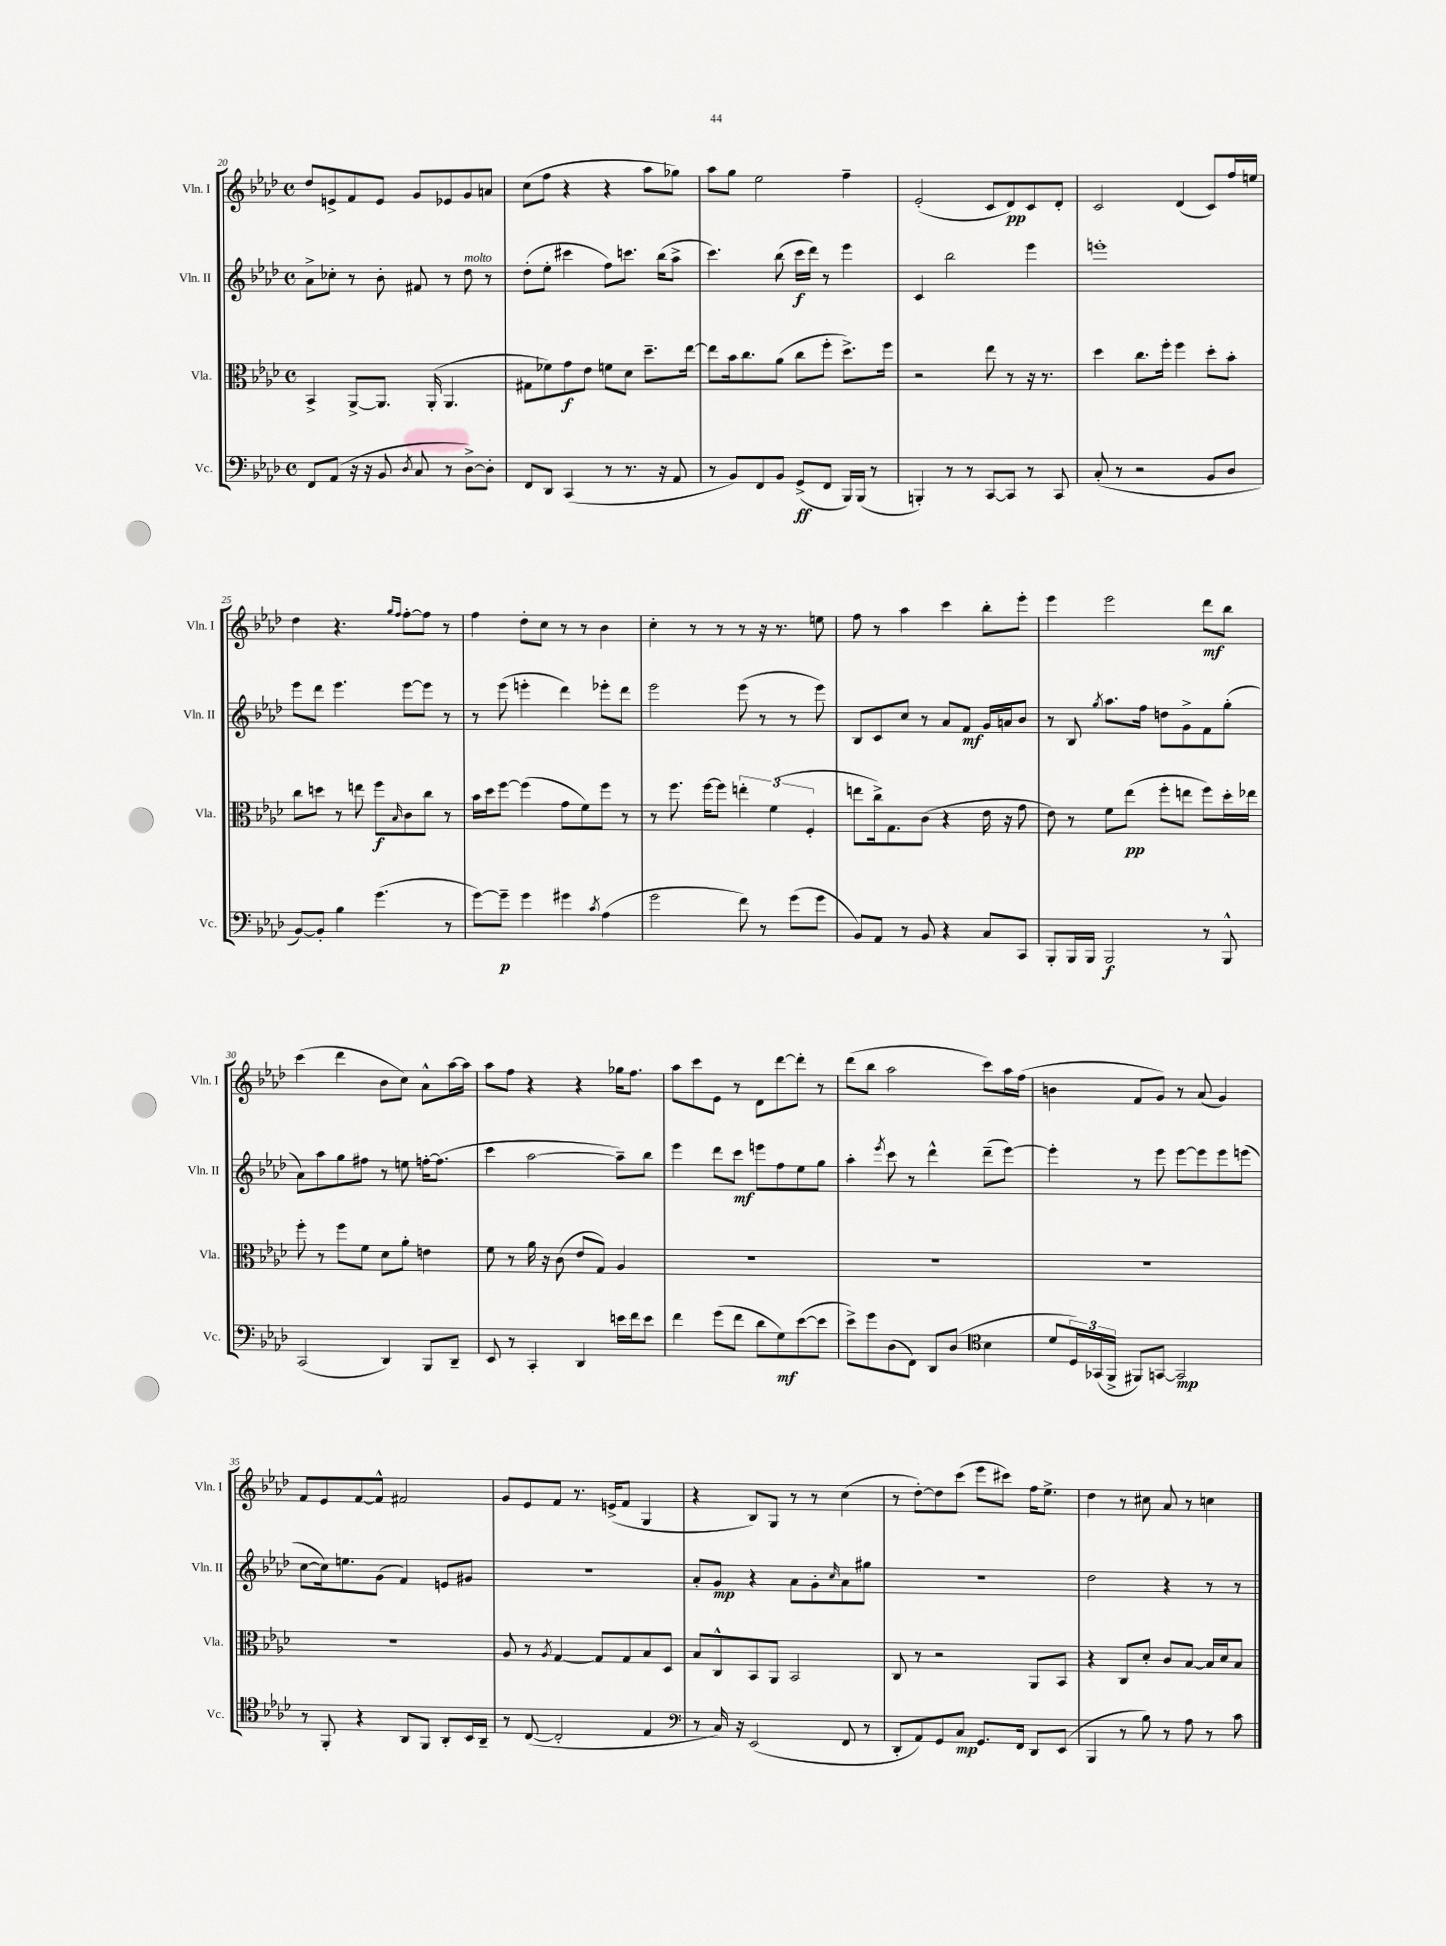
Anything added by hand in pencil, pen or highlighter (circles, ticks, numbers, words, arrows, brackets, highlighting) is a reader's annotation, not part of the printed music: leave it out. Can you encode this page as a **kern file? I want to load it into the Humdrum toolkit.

**kern	**kern	**kern	**kern
*staff4	*staff3	*staff2	*staff1
*clefF4	*clefC3	*clefG2	*clefG2
*k[b-e-a-d-]	*k[b-e-a-d-]	*k[b-e-a-d-]	*k[b-e-a-d-]
*M4/4	*M4/4	*M4/4	*M4/4
*met(c)	*met(c)	*met(c)	*met(c)
8FF	4BB-^	8a-^	8dd-
(8AA-	.	8cc-'	8e^
16r	[8AA-^	8r	8f
16r	.	.	.
8BB-	8.AA-]	8b-'	8e
8qD-	.	.	.
8C	.	8f#	8g
.	(16AA-'	.	.
8r	4.AA-	8r	8e-
[8D-^)	.	8dd-	8g
8D-']	.	8r	8a
=	=	=	=
8FF	8G#	(8dd-'	(8cc
8DD-	8f-)	8ee-'	8ff
(4CC	8g	4ccc#	4r
.	8e-	.	.
8r	8f	8ff)	4r
8.r	8d-	8.ccc	.
.	8.dd-~	.	8aa-
16r	.	(16bb-	.
8AA-	.	8aa-^	8gg-)
.	[16ee-	.	.
=	=	=	=
8r	8ee-]	4.ccc)	8aa-
8BB-)	16b-	.	8gg
.	8.cc	.	.
8FF	.	.	2ee-
8BB-	(8a-	(8bb-	.
(8GG^	8cc	16ccc	.
.	.	16ddd-)	.
8FF	8ff'	8r	.
16BBB-)	8.dd-^)	4eee-	4ff~
(16BBB-	.	.	.
8r	.	.	.
.	16ff	.	.
=	=	=	=
4BBB')	2r	4c	(2e-'
8r	.	2bb-	.
8r	.	.	.
[8CC	8ee-	.	8c
8CC]	8r	.	8d-)
8r	16r	4eee-	8c
.	8.r	.	.
8CC	.	.	8d-'
=	=	=	=
(8C'	4dd-	1eee'	2c
8r	.	.	.
2r	8.cc	.	.
.	16ff'	.	.
.	4ff	.	(4d-
8BB-	8dd-'	.	8c)
8D-	8b-'	.	16ff
.	.	.	16ee
=	=	=	=
[8BB-)	8cc	8eee-	4dd-
8BB-']	8dd	8ddd-	.
4B-	8r	4.eee-	4.r
.	8ee	.	.
(4.g	8ff	.	.
.	.	.	16qqgg
.	16qqB-	.	16qqff
.	8c	[8eee-	[8ff'
.	8cc	8eee-]	8ff]
8r	8r	8r	8r
=	=	=	=
[8g)	16b-	8r	4ff
.	16dd-	.	.
8g~]	[8ff	(8eee-	.
4g	(4ff]	4eee'	8dd-'
.	.	.	8cc
4g#	8g	4ddd-)	8r
.	8f)	.	8r
8qc	.	.	.
(4A-	8ff	8eee-'	4b-
.	8r	8ddd-	.
=	=	=	=
2g	8r	2eee-	4cc'
.	8.ff	.	.
.	.	.	8r
.	[16ff	.	.
.	8ff]	.	8r
8f)	6ee'	(8eee-	8r
8r	.	8r	16r
.	(6f	.	.
.	.	.	8.r
(8g	.	8r	.
.	6F'	.	.
8g	.	8eee-)	8ee
=	=	=	=
8BB-)	8ee	8B-	8ff
8AA-	16cc^)	8c	8r
.	8.G	.	.
8r	.	8cc	4aa-
8BB-	(8c	8r	.
4r	4r	8a-	4ccc
.	.	8f	.
8C	16e-	16g	8bb-'
.	16r	16a	.
8CC	8g	8b-	8eee-'
=	=	=	=
8BBB-'	8e-)	8r	4eee-
16BBB-	8r	8B-	.
16BBB-	.	.	.
.	.	8qgg	.
2BBB-	8f	8.aa-	2eee-
.	(8ee-	.	.
.	.	16ff	.
.	8ff'	8dd	.
.	8ee	8g^	.
8r	8ff)	8f	8ddd-
8BBB-^^	16dd-'	(8gg'	8bb-
.	16ee-	.	.
=	=	=	=
(2CC	8ff'	8a-)	(4ccc
.	8r	8aa-	.
.	8ff	8gg	4ddd-
.	8f	8ff#	.
4DD-)	8d-	8r	8b-
.	8a-'	8ee	8cc)
8BBB-	4e	[16ff'	8a-^^
.	.	(8.ff]	.
8DD-~	.	.	[16aa-
.	.	.	16aa-]
=	=	=	=
8EE-	8f	4ccc	8aa-
8r	8r	.	8ff
4CC'	16a-	[2aa-	4r
.	16r	.	.
.	(8c	.	.
4DD-	8e-	.	4r
.	8G)	.	.
16e	4A-	8aa-~])	16gg-
16f	.	.	8.ff
8e	.	8bb-	.
=	=	=	=
4f	1r	4eee-	8aa-
.	.	.	8ccc
(8g	.	8ddd-	8e-
8f	.	8ccc	8r
8d-	.	8eee	8d-
8G)	.	8ff	[8ddd-
([8e-	.	8ee-	8ddd-']
8e-]	.	8gg	8r
=	=	=	=
8e-^)	1r	4aa-'	(8ddd-
8g	.	.	8bb-
.	.	8qeee-	.
(8D-	.	8ccc	2aa-
8FF)	.	8r	.
8DD-	.	4ddd-^^	.
(8D-	.	.	.
*clefC4	*	*	*
4B-	.	(8ddd-~	8ccc)
.	.	[8eee-)	16aa-
.	.	.	(16ff
=	=	=	=
8d-	1r	4eee-']	4b
24D-)	.	.	.
(24GG-	.	.	.
24FF^	.	.	.
8FF#)	.	8r	8f
[8GG	.	8eee-	8g)
2GG]	.	[8eee-	8r
.	.	8eee-]	(8a-
.	.	8eee-	4g)
.	.	(8eee	.
=	=	=	=
8r	1r	[8cc	8f
8FF'	.	16cc])	8e-
.	.	8.ee	.
4r	.	.	[8f
.	.	(8g	8f^^]
8AA-	.	4f)	2f#
8FF	.	.	.
8AA-'	.	8e	.
16BB-	.	8g#	.
16AA-~	.	.	.
=	=	=	=
8r	8A-	1r	8g
([8C	8r	.	8e-
.	8qA-	.	.
2C']	[4G	.	8f
.	.	.	8.r
.	8G]	.	.
.	.	.	(16e^
.	8G	.	8f
4E-	8B-	.	4G
.	8D-	.	.
=	=	=	=
*clefF4	*	*	*
8r	8B-	8a-'	4r
16C)	8C^^	8g	.
16r	.	.	.
(2EE-	8BB-	4r	8B-)
.	8AA-	.	8G
.	2BB-	8a-	8r
.	.	8g'	8r
.	.	16qqcc	.
8FF	.	8a-	(4cc
8r	.	8gg#	.
=	=	=	=
8DD-'	8C	1r	8r
8AA-)	8r	.	[8dd-')
8GG	2r	.	8dd-]
8C	.	.	(8ccc
8.GG	.	.	8eee-
.	.	.	8ccc#)
16FF	.	.	.
8DD-	8AA-	.	16ff
.	.	.	8.ee-^
(8EE-	8BB-	.	.
=	=	=	=
4BBB-	4r	2dd-	4dd-
8r	8C	.	8r
8B-)	8d-'	.	8cc#
8r	8c	4r	8a-
8A-	[8B-	.	8r
8r	16B-]	8r	4cc
.	16d-	.	.
8c	8B-	8r	.
==	==	==	==
*-	*-	*-	*-
